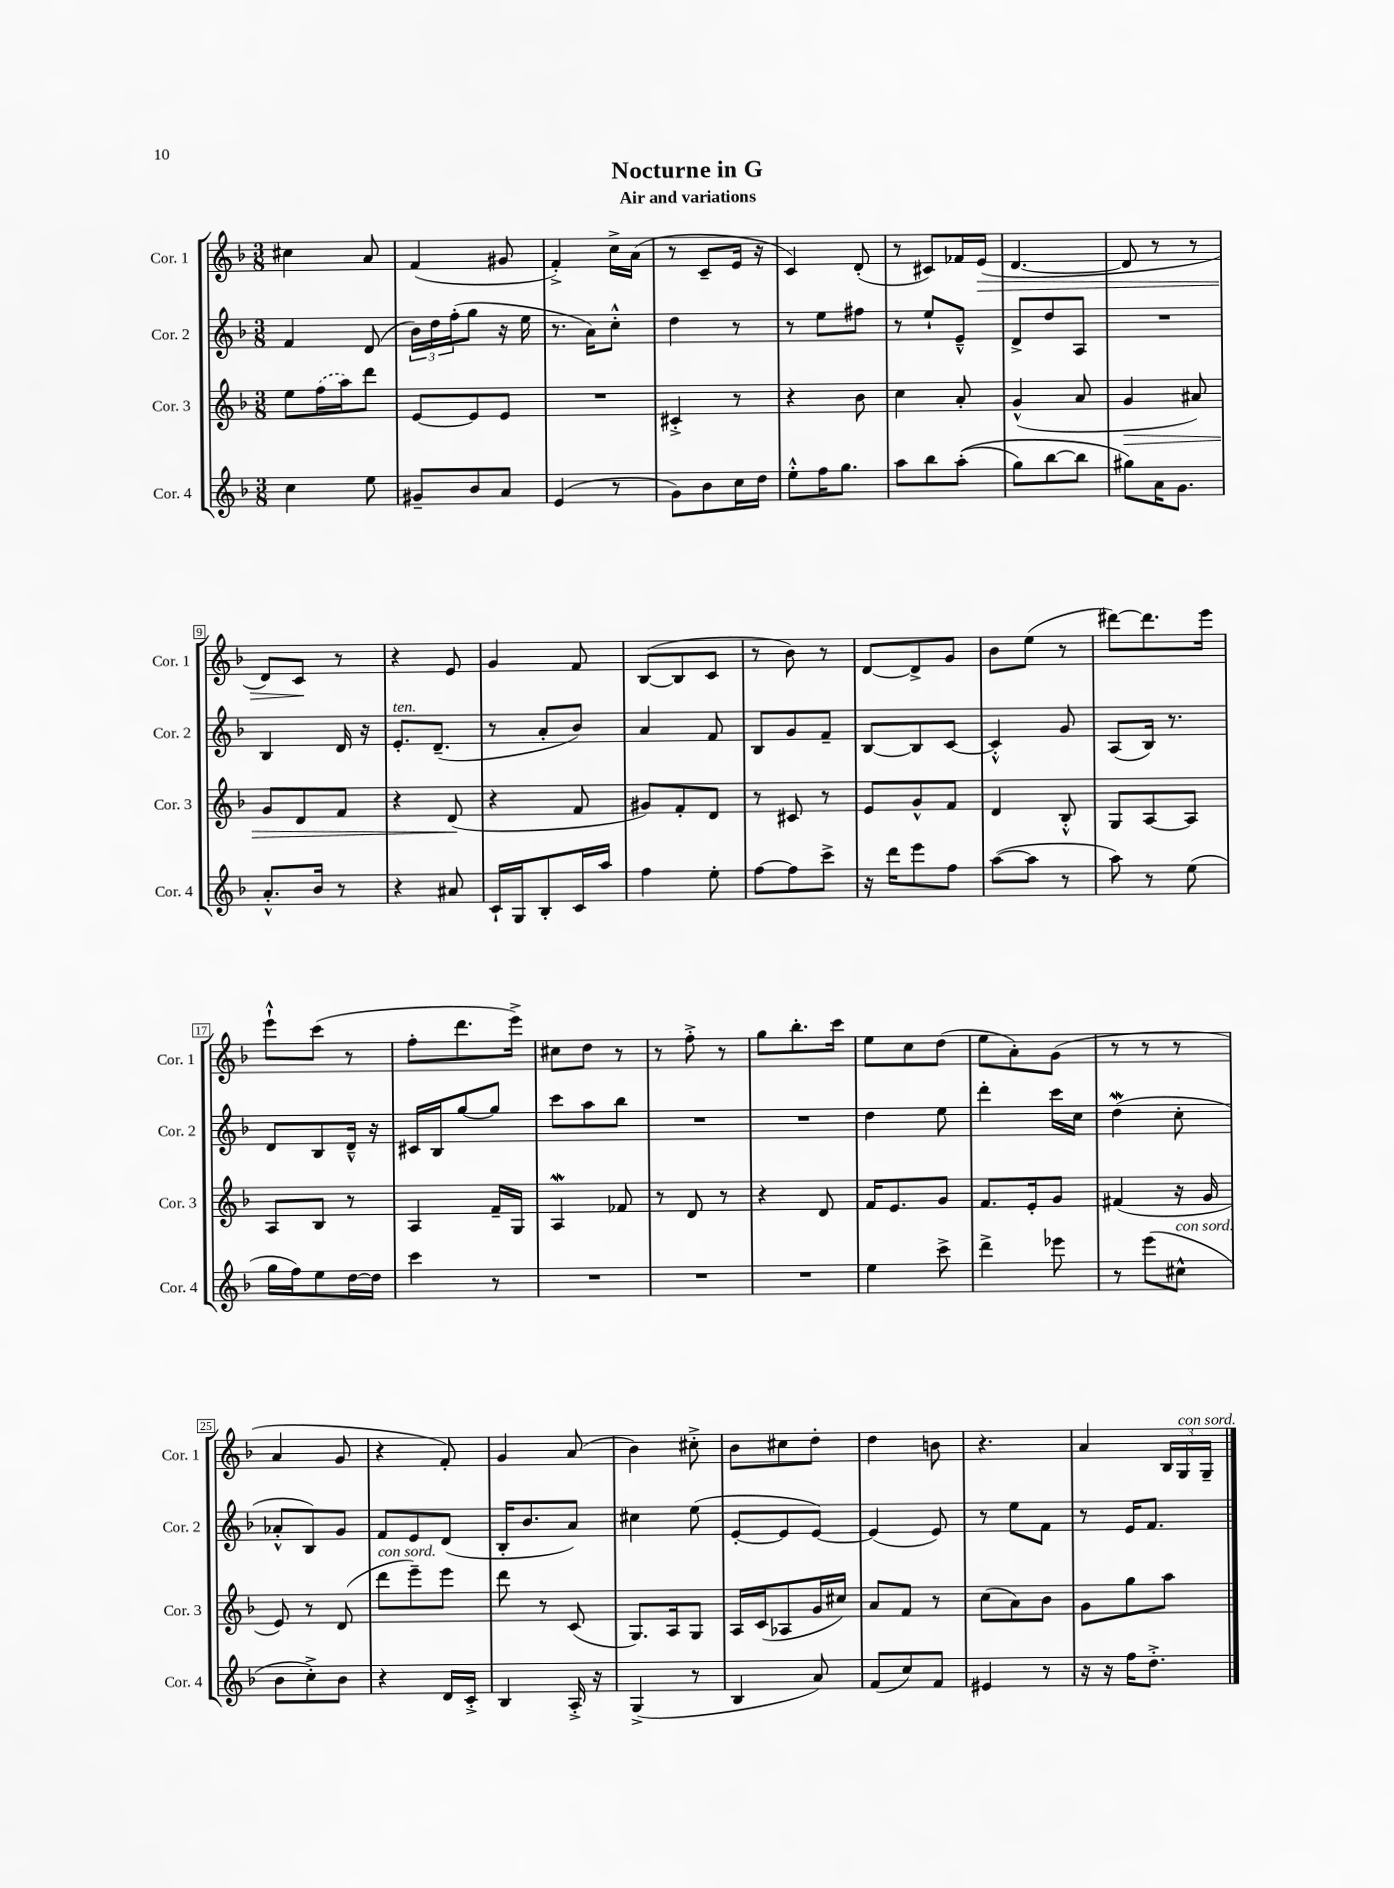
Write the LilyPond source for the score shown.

\header { title = "Nocturne in G" subtitle = "Air and variations" }
<<
\new StaffGroup <<
\new Staff = "s0" \with { instrumentName = "Cor. 1" shortInstrumentName = "Cor. 1" } {
    \clef treble \key f \major \numericTimeSignature \time 3/8
    cis''4 a'8 |
    f'4( gis'8 |
    f'4-.->) c''16-> a'16( |
    r8 c'8-- e'16 r16 |
    c'4) d'8-.( |
    r8 cis'8) fes'16 e'16\>( |
    d'4.~ |
    d'8 r8 r8 |
    d'8) c'8\! r8 |
    r4 e'8 |
    g'4 f'8 |
    bes8~( bes8 c'8 |
    r8 bes'8) r8 |
    d'8~ d'8-> g'8 |
    bes'8 e''8( r8 |
    dis'''8~) dis'''8. e'''16 |
    e'''8-!-^ c'''8( r8 |
    f''8-. d'''8. e'''16->) |
    cis''8 d''8 r8 |
    r8 f''8-.-> r8 |
    g''8 bes''8.-. c'''16 |
    e''8 c''8 d''8( |
    e''8 a'8-.) g'8( |
    r8 r8 r8 |
    a'4 g'8 |
    r4 f'8-.) |
    g'4 a'8( |
    bes'4) cis''8-.-> |
    bes'8 cis''8 d''8-. |
    d''4 b'8 |
    r4. |
    a'4 \tuplet 3/2 { bes16 g16^\markup { \italic "con sord." } g16-- } \bar "|." |
}
\new Staff = "s1" \with { instrumentName = "Cor. 2" shortInstrumentName = "Cor. 2" } {
    \clef treble \key f \major \numericTimeSignature \time 3/8
    f'4 d'8( |
    \tuplet 3/2 { bes'16) d''16 f''16-.( } g''8 r16 e''16 |
    r8. a'16) c''8-.-^ |
    d''4 r8 |
    r8 e''8 fis''8 |
    r8 e''8-! e'8---^ |
    d'8-> d''8 a8 |
    R4. |
    bes4 d'16 r16 |
    e'8.-.^\markup { \italic "ten." } d'8.--( |
    r8 a'8-. bes'8) |
    a'4 f'8 |
    bes8 g'8 f'8-- |
    bes8~ bes8 c'8~ |
    c'4-.-^ g'8 |
    a8( bes16) r8. |
    d'8 bes8 d'16---^ r16 |
    cis'16 bes16 g''8~ g''8 |
    c'''8 a''8 bes''8 |
    R4. |
    R4. |
    d''4 e''8 |
    d'''4-. c'''16 c''16 |
    d''4\mordent( c''8-. |
    aes'8-.-^ bes8) g'8 |
    f'8 e'8 d'8( |
    bes16-. bes'8. a'8) |
    cis''4 e''8( |
    e'8~-. e'8 e'8~) |
    e'4( e'8) |
    r8 e''8 f'8 |
    r8 e'16 f'8. \bar "|." |
}
\new Staff = "s2" \with { instrumentName = "Cor. 3" shortInstrumentName = "Cor. 3" } {
    \clef treble \key f \major \numericTimeSignature \time 3/8
    e''8 \once \slurDashed f''16( a''16) d'''8 |
    e'8~ e'8 e'8 |
    R4. |
    cis'4-.-> r8 |
    r4 bes'8 |
    c''4 a'8-. |
    g'4-^( a'8 |
    g'4\> ais'8) |
    g'8 d'8 f'8 |
    r4 d'8\!( |
    r4 f'8 |
    gis'8) f'8-. d'8 |
    r8 cis'8 r8 |
    e'8 g'8-^ f'8 |
    d'4 bes8-.-^ |
    g8 a8~ a8 |
    a8 bes8 r8 |
    a4 f'16-- g16 |
    a4\mordent fes'8 |
    r8 d'8 r8 |
    r4 d'8 |
    f'16 e'8. g'8 |
    f'8. e'16-. g'8 |
    fis'4( r16 g'16 |
    e'8) r8 d'8( |
    d'''8^\markup { \italic "con sord." } e'''8--) e'''8 |
    d'''8 r8 c'8( |
    g8.) a16 g8 |
    a16 c'16( aes8 g'16 cis''16) |
    a'8 f'8 r8 |
    c''8( a'8) bes'8 |
    g'8 g''8 a''8 \bar "|." |
}
\new Staff = "s3" \with { instrumentName = "Cor. 4" shortInstrumentName = "Cor. 4" } {
    \clef treble \key f \major \numericTimeSignature \time 3/8
    c''4 e''8 |
    gis'8-- bes'8 a'8 |
    e'4( r8 |
    g'8) bes'8 c''16 d''16 |
    e''8-.-^ f''16 g''8. |
    a''8 bes''8 a''8-.(\( |
    g''8) bes''8~ bes''8 |
    gis''8\) a'16 g'8. |
    a'8.-.-^ bes'16 r8 |
    r4 ais'8 |
    c'16-! g16 bes8-. c'16 a''16 |
    f''4 e''8-. |
    f''8~ f''8 c'''8-> |
    r16 d'''16 e'''8 f''8 |
    a''8~( a''8 r8 |
    a''8) r8 e''8( |
    g''16 f''16) e''8 d''16~ d''16 |
    c'''4 r8 |
    R4. |
    R4. |
    R4. |
    e''4 c'''8-> |
    d'''4-> ees'''8 |
    r8 e'''8( cis''8-^^\markup { \italic "con sord." } |
    bes'8 c''8-.->) bes'8 |
    r4 d'16 c'16-.-> |
    bes4 a16-.-> r16 |
    g4->( r8 |
    bes4 a'8) |
    f'8( c''8) f'8 |
    eis'4 r8 |
    r16 r16 f''16 d''8.-.-> \bar "|." |
}
>>
>>
\layout { \context { \Score \override BarNumber.stencil = #(make-stencil-boxer 0.1 0.3 ly:text-interface::print) } }
